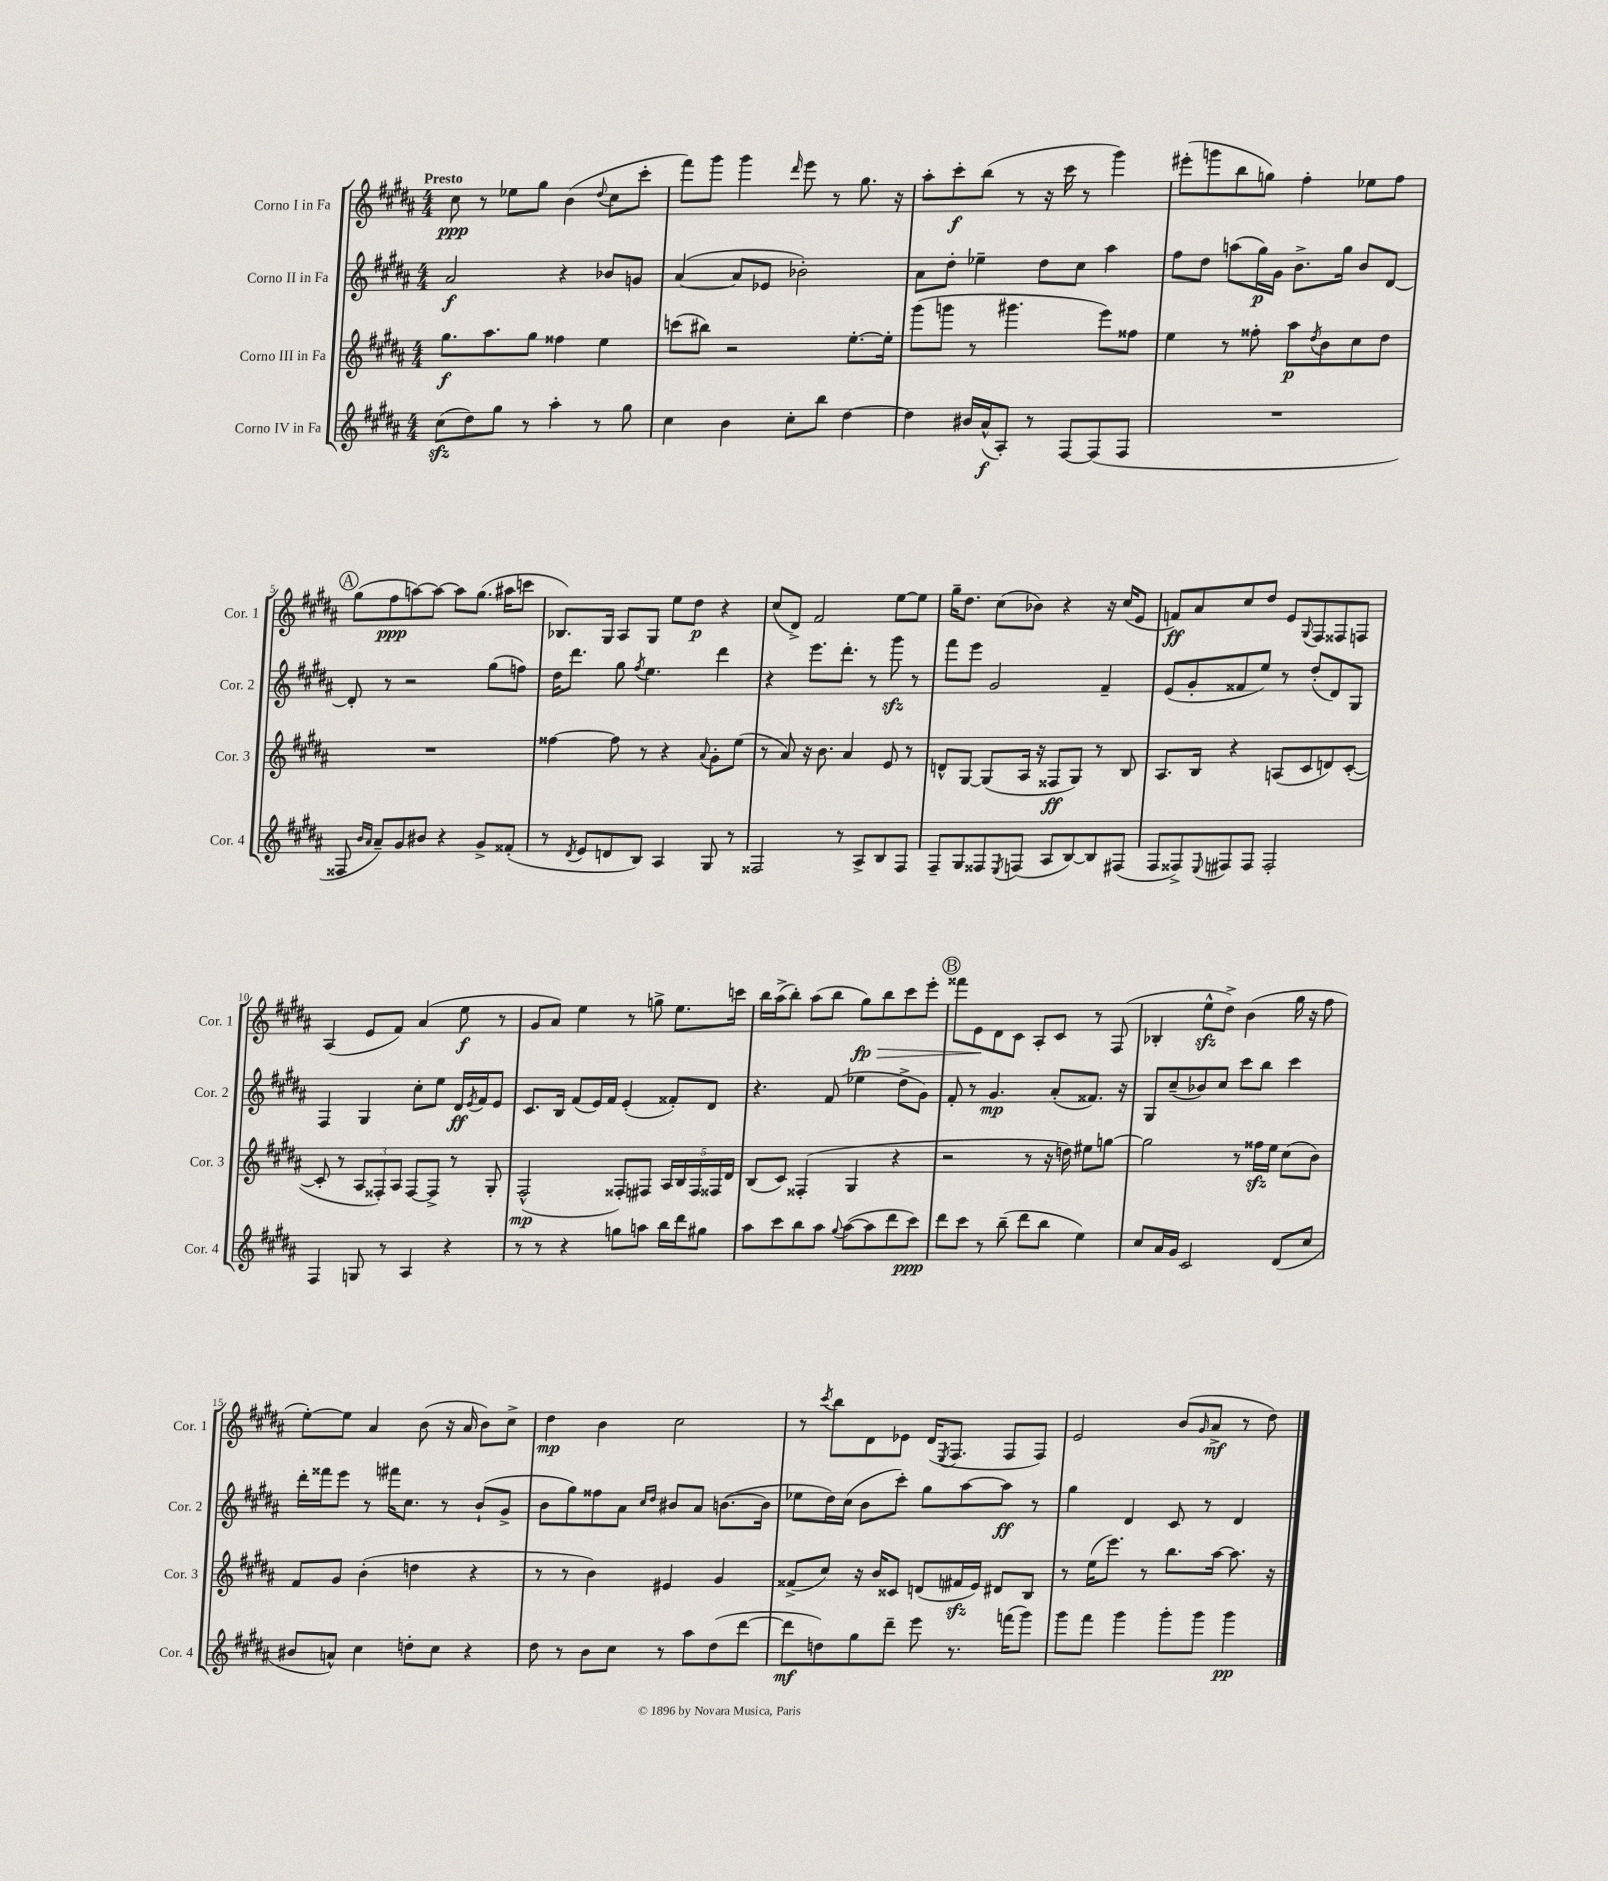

**kern	**kern	**kern	**kern
*staff4	*staff3	*staff2	*staff1
*clefG2	*clefG2	*clefG2	*clefG2
*k[f#c#g#d#a#]	*k[f#c#g#d#a#]	*k[f#c#g#d#a#]	*k[f#c#g#d#a#]
*M4/4	*M4/4	*M4/4	*M4/4
(8cc#	8.gg#	2a#	8cc#
8dd#)	.	.	8r
.	8.aa#	.	.
8gg#	.	.	8ee-
8r	8gg#	.	8gg#
4aa#'	4ff##	4r	(4b
.	.	.	8qqdd#
8r	4ee	8b-	8cc#
8gg#	.	8g	8ccc#'
=	=	=	=
4cc#	(8ccc	([4a#	8fff#)
.	8bb#)	.	8ggg#
4b	2r	8a#]	4ggg#
.	.	8e-	.
.	.	.	16qqddd#
8cc#'	.	2b-')	8eee
8bb	.	.	8r
[4dd#	[8.ee'	.	8.gg#
.	16ee']	.	16r
=	=	=	=
4dd#]	(8ggg#	8a#	8aa#'
.	8ggg	8dd#'	8ccc#'
16b#	8r	4ee-~	(8bb
(16a#^^	.	.	.
8A#')	4.ggg#	.	8r
8r	.	8dd#	16r
.	.	.	16ccc#
[8F#	.	8cc#	8r
(8F#]	8eee)	4aa#	4ggg#)
8F#	8ff##	.	.
=	=	=	=
1r	4ee	8ff#	(8eee#'
.	.	8dd#	8ggg
.	8r	(8aa	8bb
.	8ff##'	16gg#)	8gg)
.	.	16g#	.
.	8aa#	8.b^	4ff#'
.	8qdd#	.	.
.	8b	.	.
.	.	16gg#	.
.	8cc#	8b	8ee-
.	8dd#	[8d#	8ff#
=	=	=	=
8F##	1r	8d#']	(8gg#
16qqb	.	.	.
16qqa#	.	.	.
8a#~)	.	8r	8ff#
8g#	.	2r	[8aa)
8b#	.	.	8aa_
4r	.	.	8aa]
.	.	.	(8.gg#
8g#^	.	(8gg#	.
.	.	.	16aa#
(8f##'	.	8ff)	8ccc
=	=	=	=
8r	[4ff##	16dd#	8.B-)
.	.	8.ddd#	.
8qd#	.	.	.
8e	.	.	.
.	.	.	16G#
8d	8ff##]	8gg#	8A#
.	.	8qff#	.
8B)	8r	4.ee	8G#
4A#	4r	.	8ee
.	.	.	8dd#
.	8qqa#	.	.
8G#	8g#'	4ddd#	4r
8r	(8ee	.	.
=	=	=	=
2F##	8r	4r	(8cc#
.	8a#)	.	8d#^)
.	16r	8.eee	2f#
.	8.b	.	.
.	.	8.ddd#'	.
8r	4a#	.	.
8A#^	.	8r	.
8B	8e	8ggg#	[8ee
8F##	8r	8r	8ee]
=	=	=	=
8F#~	8d^^	8fff#	16gg#~
.	.	.	8.dd#
8G#	[8G#	8eee	.
8F##	(8G#]	2g#	(8cc#
8qE	.	.	.
(8F	16A#	.	8b-)
.	16r	.	.
8A#	8F##	.	4r
[8B)	8G#)	.	.
8B]	8r	4f#~	16r
.	.	.	(16cc#
(8F#	8B	.	8e
=	=	=	=
8F#	8.A#	(8e	8f)
8F##^)	.	8g#'	8a#
.	16B	.	.
8qqE	.	.	.
8F#	4r	8f##	8cc#
8F#	.	8ee)	8dd#
2F#'	(8A	8r	8e
.	.	.	8qqG#
.	8c#	(8dd#'	8F#
.	8d)	8d#)	8F##
.	([8c#'	8G#	8F
=	=	=	=
4F#	8c#']	4F#	(4A#
.	8r	.	.
8G	12A#	4G#	8e
.	12F##')	.	.
8r	.	.	8f#)
.	12A#	.	.
4A#	[8F##	8cc#'	(4a#
.	8F##^]	8ee	.
4r	8r	16d#	8ee
.	.	8qe	.
.	.	16f#	.
.	8G#'	8e	8r
=	=	=	=
8r	(2F#^^	8.c#	8g#
8r	.	.	8a#)
.	.	16B	.
4r	.	(8f#	4ee
.	.	16e)	.
.	.	16f#	.
8gg	8F##')	(4e'	8r
8aa	8F#	.	8gg^
16bb	20A#	8f##')	8.ee
.	20B	.	.
16ddd#	.	.	.
.	20F#	.	.
8gg#	.	8d#	.
.	20F##	.	.
.	.	.	16ccc
.	20d#	.	.
=	=	=	=
8aa#	(8B	4.r	16bb
.	.	.	(16aa#^
8ccc#	8c#)	.	8bb')
8bb	(4F##'	.	(8aa#
8aa#	.	(8f#	8bb
8qqgg#	.	.	.
([8aa#	4G#	4ee-	8gg#)
8aa#]	.	.	8bb
8ddd#	4r	8dd#^	8ccc#
8ccc#)	.	8g#)	8eee'
=	=	=	=
8ddd#	2r	8f#'	8fff##
8ccc#	.	8r	8e
8r	.	4.g#	8d#
(8bb~	.	.	8c#
8ddd#	8r	.	8A#'
8bb	16r	(8a#'	8c#
.	16dd)	.	.
4ee)	8ee#	8.f##)	8r
.	[8gg	.	(8F#
.	.	16r	.
=	=	=	=
8cc#	2gg]	8G#	4B-'
16a#	.	(8cc#~	.
16g#	.	.	.
2c#	.	8b-)	8ee^^
.	.	8cc#	8dd#^)
.	8r	8ccc#	(4b
.	16ff##	8bb	.
.	16ee	.	.
(8d#	(8cc#	4ccc#	16gg#
.	.	.	16r
8cc#	8b)	.	8ff#
=	=	=	=
8b#	8f#	16ddd#'	[8ee')
.	.	16fff##	.
8a^^)	8g#	8eee	8ee]
4cc#	(4b'	8r	4a#
.	.	16fff#	.
.	.	8.cc#	.
8dd'	4dd	.	(8b
8cc#	.	8r	16r
.	.	.	16a#
4r	4r	(8b`	8b)
.	.	8g#^	8cc#^
=	=	=	=
8dd#	8r	8b	4dd#
8r	8r	8gg#)	.
8b	4b)	8ff##	4b
8cc#	.	8a#	.
.	.	16qqcc#	.
.	.	16qqdd#	.
8r	4e#	8b#	2cc#
8aa#	.	8a#	.
(8dd#	4g#	([8.b	.
[8ddd#	.	.	.
.	.	16b]	.
=	=	=	=
8ddd#]	(8f##^	8ee-	8r
.	.	.	8qccc#
8dd)	8cc#)	16dd#)	8bb
.	.	(16cc#	.
8gg#	16r	8b	8d#
.	16b	.	.
8ddd#~	8c##	8ccc#')	8e-
8eee	(8d	8gg#	(16d#
.	.	.	8qE
.	.	.	8.F#
8.r	16f#	[8aa#	.
.	16e)	.	.
.	8d#	8aa#]	8F#
(16fff	.	.	.
8ggg#)	8B	8r	8F#)
=	=	=	=
8ggg#	8r	4gg#	2e
8fff#	(16ee	.	.
.	8.eee)	.	.
4ggg#	.	4d#	.
.	8r	.	.
8ggg#'	8.bb	8c#	(8b
.	.	.	16qqg#
8ggg#	.	8r	8a#^
.	[16aa#	.	.
4ggg#	8.aa#]	4d#	8r
.	.	.	8dd#)
.	16r	.	.
==	==	==	==
*-	*-	*-	*-
